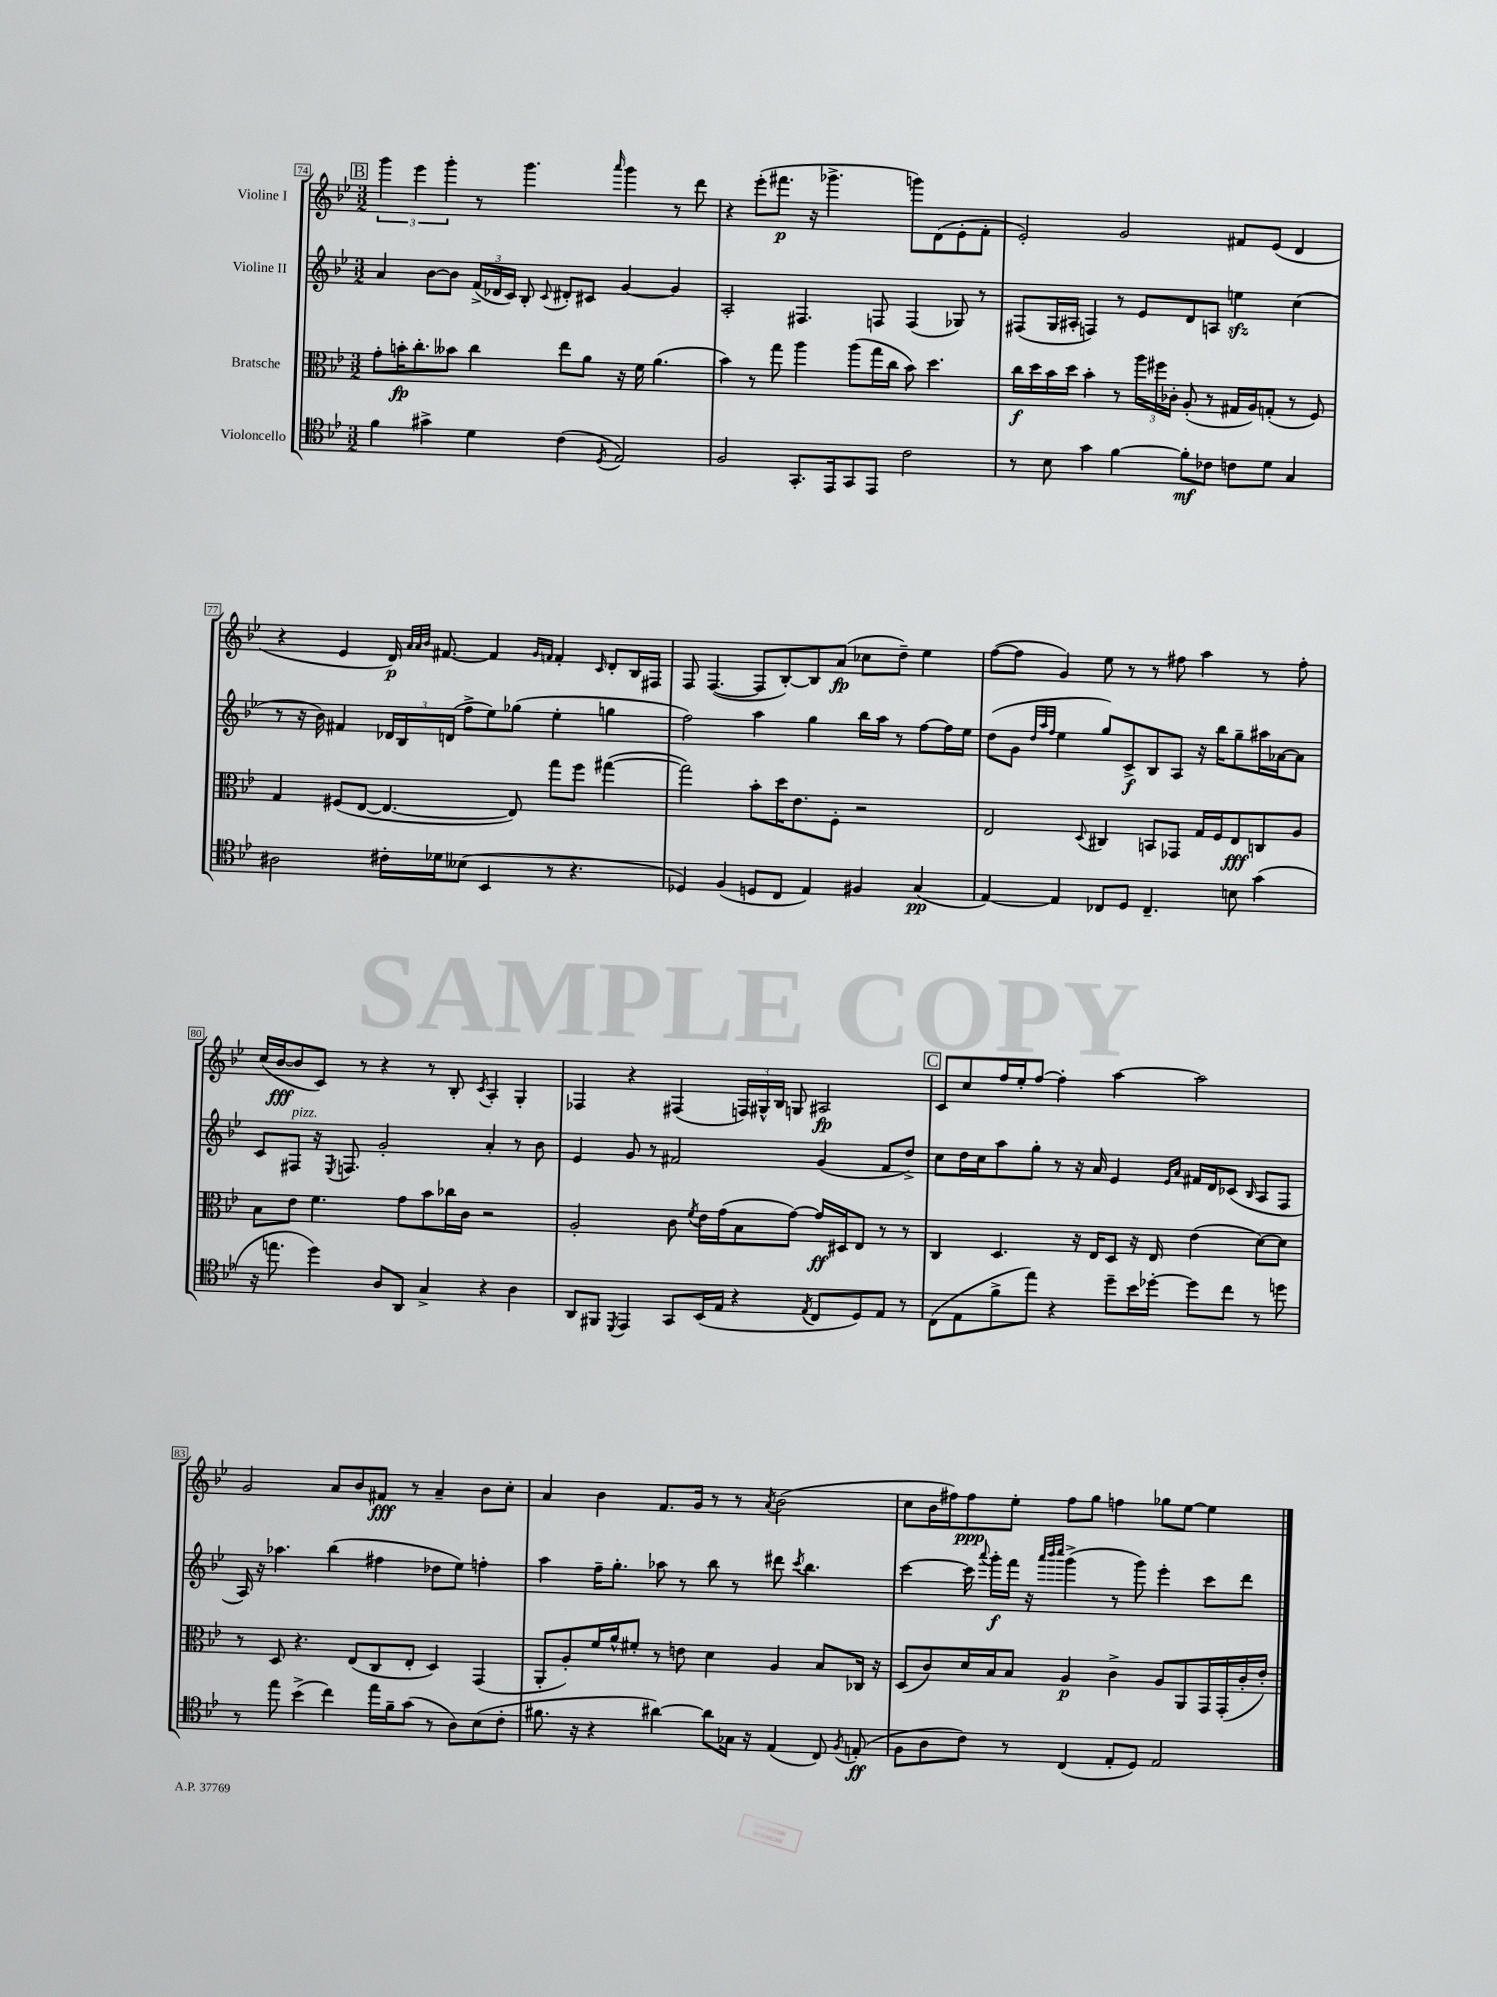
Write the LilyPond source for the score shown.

<<
\new StaffGroup <<
\new Staff = "s0" \with { instrumentName = "Violine I" } {
    \clef treble \key bes \major \numericTimeSignature \time 3/2
    \autoBeamOff \mark \markup { \box "B" } \tuplet 3/2 { g'''4 ees'''4 g'''4-. } r8 g'''4. \grace { a'''16 } g'''4 r8 d'''8 |
    r4 ees'''8[-.( fis'''8.]\p r16 ges'''4.-> g'''8[) d'8( ees'8-. f'8]-. |
    ees'2-.) g'2 fis'8[ ees'8]( d'4 |
    r4 ees'4 d'16\p) \grace { a'32[ a'32 bes'32] } fis'8.~ fis'4 \grace { g'16[ f'16] } f'4-. \grace { c'16 } d'8[-. bes16 fis16] |
    f8 f4.~( f8[ bes8~-.) bes8 a'8]\fp( ces''8[ d''8]--) ees''4 |
    f''8[~( f''8] g'4) ees''8 r8 r8 fis''8 a''4 r8 fis''8-. |
    c''16[( bes'16~\fff bes'8 c'8]) r8 r4 r8 bes8-. \acciaccatura { c'8 } a4-. g4-. |
    fes4 r4 fis4( \tuplet 3/2 { f16[) gis16-^ bes16] } g8 ais2\fp |
    \mark \markup { \box "C" } c'8[ c''8 f''16 ees''16-. f''8]~ f''4-. a''4~ a''2 |
    g'2 a'8[ bes'8 fis'8]\fff r8 a'4-- bes'8[ c''8]-. |
    a'4 bes'4 f'8.[ g'16] r8 r8 \acciaccatura { a'8 } bes'2( |
    c''8[ bes'16 fis''16) fis''8\ppp ees''8]-. fis''8[ g''8] f''4 ges''8[ ees''8]~ ees''4 \bar "|." |
}
\new Staff = "s1" \with { instrumentName = "Violine II" } {
    \clef treble \key bes \major \numericTimeSignature \time 3/2
    \autoBeamOff \mark \markup { \box "B" } a'4 bes'8[~ bes'8] \tuplet 3/2 { f'16[->( des'16 c'16]) } bes8-. \appoggiatura { c'8 } dis'8[-. cis'8] g'4~ g'4 |
    a2-. fis4. f8 f4( ges8) r8 |
    fis8[( g16 ais16]-. f4) r8 ees'8[ d'8 a8] e''4\sfz c''4( |
    r8 r16 bes'16) fis'4 \tuplet 3/2 { des'16[ bes16 d'16]( } f''8[-> ees''8) ges''8]( ees''4-. g''4 |
    f''2) a''4 g''4 bes''16[ a''16] r8 f''8[~ f''16 ees''16] |
    d''8[( g'8] \grace { d''32[ a''32 f''32] } ees''4 g''8[) c'8->\f bes8 a8] r16 bes''16[ g''8-- ais''16 aes'16~ aes'8] |
    c'8[ fis8]^\markup { \italic "pizz." } r16 \acciaccatura { ees8 } f8. g'2-. a'4-. r8 bes'8 |
    ees'4 g'8 r8 fis'2 g'4( fis'8[ d''8]->) |
    \mark \markup { \box "C" } c''8[ d''16 c''16 a''8 g''8]-. r8 r16 a'16 ees'4 \grace { ees'16[ a'16] } fis'16[ d'16 ces'8]( \grace { bes16 } a8[ f8] |
    a16) r16 aes''4. bes''4( fis''4 des''8[ ees''8]) f''4-. |
    a''4 f''16[-- g''8.]-. aes''8 r8 bes''8 r8 dis'''8 \acciaccatura { c'''8 } bes''4. |
    c'''4~ c'''16 \appoggiatura { a'''8 } g'''16[-.\f f'''16] r16 \grace { a'''32[ bes'''32 c''''32] } g'''4->( r8 g'''8) ees'''4-. c'''8[ d'''8] \bar "|." |
}
\new Staff = "s2" \with { instrumentName = "Bratsche" } {
    \clef alto \key bes \major \numericTimeSignature \time 3/2
    \autoBeamOff \mark \markup { \box "B" } g'8[-. b'16-.\fp c''8.-. beses'8] c''4 ees''8[ a'8] r16 f'16 a'4.( |
    bes'4) r8 g''8 a''4 a''8[( g''16 c''16] bes'8) d''4. |
    c''16[\f d''16 bes'16 d''16] bes'4-. r8 \tuplet 3/2 { a''16[ fis''16 ces'16]-. } a8-.( r8 gis16[ a16) g8]-.( r8 f8) |
    g4 fis8[( ees8]~ ees4.~ ees8) g''8[ f''8] gis''4~( |
    gis''2) bes'8[-. d''16 ees'8. f8]-. r2 |
    ees2 \appoggiatura { d8 } cis4 b,8[ ges,8] g16[ f16 ees8\fff c8 a8] |
    bes8[ ees'8] f'4. g'8[ bes'8 ces''16 c'16] r2 |
    a2-. c'8 \acciaccatura { f'8 } ees'16[ g'16( bes8 g'8]~) g'16[\ff dis16 ees8] r8 r8 |
    \mark \markup { \box "C" } c4 d4. r16 ees16[ d8] r16 ees16 ees'4( d'8[~) d'8] |
    r8 d8 r4. ees8[( c8 ees8]-. d4) g,4( |
    a,8[-. a8-.) f'16 a'16-^ fis'8]-. r8 e'8 d'4 a4 bes8[ ces16] r16 |
    d8[( c'8) d'16 bes16 bes8] a4\p c'4-> a8[ a,8 g,16 g,16-.( c'16-. ees'16]-.) \bar "|." |
}
\new Staff = "s3" \with { instrumentName = "Violoncello" } {
    \clef tenor \key bes \major \numericTimeSignature \time 3/2
    \autoBeamOff \mark \markup { \box "B" } f'4 gis'4-> d'4 c'4( \acciaccatura { d8 } ees2) |
    f2 g,8.[-. ees,16 g,8 ees,8] c'2 |
    r8 bes8 g'4 f'4~ f'8[-.\mf ces'8] c'8[ d'8] g4 |
    ais2 cis'16[-. des'16 beses8]( bes,4 r8 r4. |
    des4) f4( d8[ c8] ees4) fis4 g4\pp( |
    ees4~) ees4 ces8[ d8] ces4.-- b8 g'4( |
    r16 e''8. d''4) a8[ a,8] g4-> r4 a4 |
    a,8[ fis,8] \acciaccatura { d,8 } ees,4 g,8[ bes,16( ees16] r4 \acciaccatura { ees8 } c8[ d8) ees8] r8 |
    \mark \markup { \box "C" } c8[( ees8 f'8-> ees''8]) r4 d''8[-- bes'16 des''16]~-. des''8[ c''8] r8 d''8 |
    r8 ees''8 bes'4->( c''4) ees''16[ f'16-- g'8]( r8 a8[) bes8( c'8]-. |
    fis'8. r16 r4 ais'4~) ais'8[ ges16] r16 ees4( c8) \acciaccatura { f8 } e8-.\ff( |
    f8[ a8 c'8]) r8 c4( ees8[-. d8]) ees2 \bar "|." |
}
>>
>>
\layout { \context { \Score currentBarNumber = #74 \override BarNumber.stencil = #(make-stencil-boxer 0.1 0.3 ly:text-interface::print) } }
